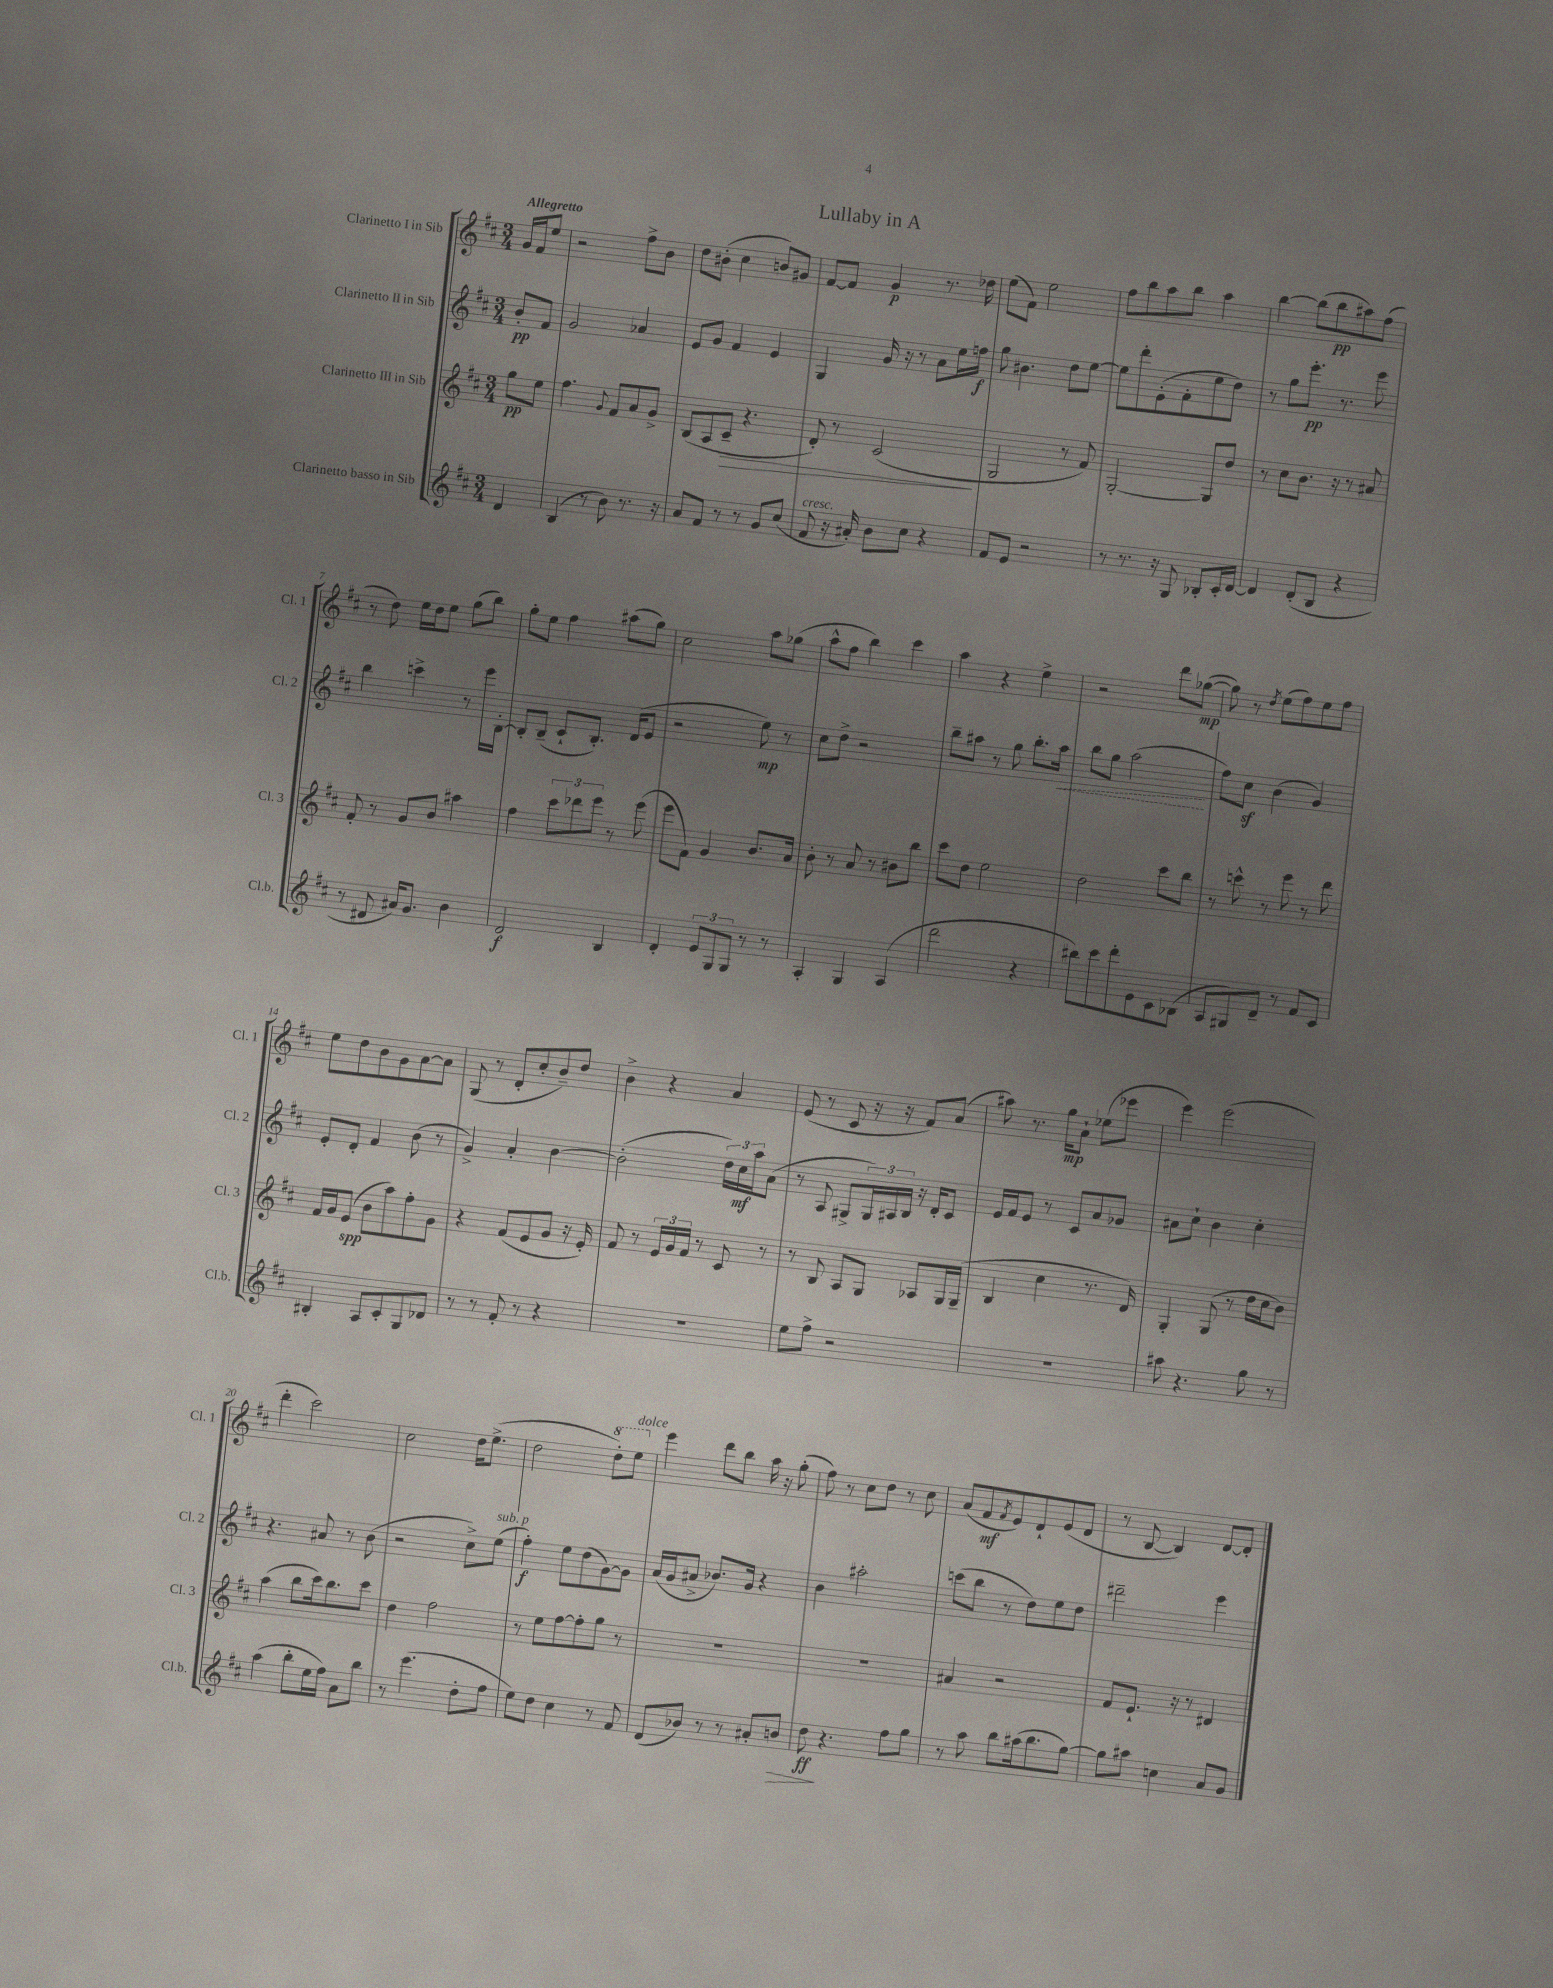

**kern	**kern	**kern	**kern
*staff4	*staff3	*staff2	*staff1
*clefG2	*clefG2	*clefG2	*clefG2
*k[f#c#]	*k[f#c#]	*k[f#c#]	*k[f#c#]
*M3/4	*M3/4	*M3/4	*M3/4
4d/	8gg\L	8b'/L	16g/LL
.	.	.	16f#/J
.	8ee\J	8f#/J	8ee/J
=	=	=	=
(4B/	4.ff#\	2g/	2r
8r	.	.	.
.	8qqg/	.	.
8b\)	8f#/L	.	.
8.r	8a/	4a-/	8ff#^\L
.	8g^/J	.	8b\J
16r	.	.	.
=	=	=	=
8a/L	(8B/L	8e/L	8dd\L
8f#/J	8A/	8g/J	(8b#'\J
8r	8c#~/J	4f#/	4cc#\
8r	4.r	.	.
8g/L	.	4e/	8b/L)
(8cc#/J	.	.	8g#/J
=	=	=	=
8f#/	8d'/)	4G/	[8f#/L
16r	8r	.	8f#/]J
16a#'/)	.	.	.
8b\L	(2c#/	16g/	4g/
.	.	16r	.
8cc#\J	.	8r	.
4r	.	8a\L	8.r
.	.	16ee\L	.
.	.	16ff\JJ	16dd-\
=	=	=	=
8f#/L	2G/	8gg\	(8ee\L
8e/J	.	4.b#\	8f#\J)
2r	.	.	2ee\
.	8r	8dd\L	.
.	8f#/)	[8ee\J	.
=	=	=	=
8r	[2G'/	8ee\]L	8ff#\L
8.r	.	8ddd'\	8bb\
.	.	(8e'\	8aa\
16r	.	.	.
8G/	.	8f#'\	8bb\J
8B-'/L	8G/]L	8ee\	4aa\
16c#'/L	8dd/J	8dd\J)	.
[16d/JJ	.	.	.
=	=	=	=
4d/]	8r	8r	[4bb\
.	8cc#\L	8gg\L	.
(8d'/L	8.b\J	8.eee'\J	(8bb\]L
8B/J	.	.	8bb\
.	16r	8.r	.
4r	8r	.	8aa#\)
.	8a#/	8eee\	(8ff#\J
=	=	=	=
8r	8f#'/	4bb\	8r
8d#/	8r	.	8dd\)
16a#/LK)	8g/L	4ccc^\	16ee\LL
8.g/J	.	.	16dd\J
.	8b/J	.	8ee\J
4b\	4aa#\	8r	(8gg\L
.	.	16eee\LL	8bb\J)
.	.	[16B'\JJ	.
=	=	=	=
2d/	4ff#\	8B'/]L	8gg'\L
.	.	(8B~/J	8ee\J
.	12ccc#\L	8c#`/L	4ff#\
.	12ddd-\	.	.
.	.	8.B'/J)	.
.	12eee\J	.	.
4B/	8r	.	(8aa#\L
.	.	(16d/LK	.
.	(8eee\	8e/J	8gg\J)
=	=	=	=
4d'/	8eee\L	2r	2cc#\
.	8f#\J)	.	.
12e/L	4g/	.	.
12G/	.	.	.
12G/J	.	.	.
8r	8.b/L	8ee\)	8aa\L
8r	.	8r	(8gg-\J
.	16a/Jk	.	.
=	=	=	=
4A'/	8b'\	8cc#\L	8aa^^\L
.	8r	8dd^\J	8ff#\J
4G/	8a/	2r	4bb\)
.	8r	.	.
(4A/	8b#\L	.	4ccc#\
.	8bb\J	.	.
=	=	=	=
2ddd\	8ccc#\L	8bb~\L	4aa\
.	8dd\J	8aa#\J	.
.	2ee\	8r	4r
.	.	8gg\	.
4r	.	8.bb'\L	4ee^\
.	.	16aa#\Jk	.
=	=	=	=
8bb#\L)	2dd\	8bb\L	2r
8ccc#\	.	8gg\J	.
8ddd'\	.	(2aa\	.
8e\	.	.	.
8c#\	8ccc#\L	.	8ddd\L
(8B-\J	8bb\J	.	([8gg-\J
=	=	=	=
8A/L	8r	8ff#\L)	8gg-\])
8G#/)	8ccc^^\	8cc#\J	8r
.	.	.	8qdd/
8d~/J	8r	(4b\	(8ee\L
8r	8eee\	.	8ff#\)
8f#/L	8r	4g/)	8ee\
8c#/J	8ddd\	.	8ff#\J
=	=	=	=
4B#'/	16f#/LL	8e'/L	8ee\L
.	16g/J	.	.
.	(8e/J	8d'/J	8dd\
8A/L	8b\L	4f#/	8b\
8c#'/	8aa\)	.	8g\
8G/	8ff#'\	(8b\	[8a\
8d-/J	8g\J	8r	8a\]J
=	=	=	=
8r	4r	4g^/)	(8G/
8r	.	.	8r
8f#'/	(8f#/L	4a'/	8d'/L
8r	8e/	.	8cc#'/
4r	8g/J	[4b\	8b~/)
.	16r	.	8dd/J
.	16e'/)	.	.
=	=	=	=
2.r	8f#/	(2b'\]	4b^\
.	8r	.	.
.	24e/LL	.	4r
.	24g/	.	.
.	24f#/JJ	.	.
.	8r	.	.
.	8c#/	24dd\LL)	4a/
.	.	24cc#\	.
.	.	24aa\J	.
.	8r	(8a\J	.
=	=	=	=
8ee\L	8r	8r	(8e/
8ff#^\J	8B/	8A/	8r
2r	8A/L	8G#^/L	8c#/
.	8G/J	24G#/L)	16r
.	.	24A#/	.
.	.	.	16r
.	.	24B/JJ	.
.	8A-/L	16r	8f#/L)
.	.	16d'/LK	.
.	16G/L	8c#/J	(8a/J
.	(16G~/JJ	.	.
=	=	=	=
2.r	4B/	16e/LL	8aa#\)
.	.	16f#/J	.
.	.	8e/J	8.r
.	4cc#\	8r	.
.	.	.	16gg\LK
.	.	8c#/L	8a`\J
.	8.r	8a/	(8ee-\L
.	.	8g-/J	8eee-\J
.	16d/)	.	.
=	=	=	=
8aa#\	4G'/	8a#\L	4eee\)
4.r	.	8cc#`\J	.
.	(8G/	4b\	(2eee\
.	8r	.	.
8gg\	16dd\LL	4cc#'\	.
.	16cc#\J	.	.
8r	8b\J)	.	.
=	=	=	=
(4aa\	(4aa\	4.r	4ddd'\
8bb'\L	8bb\L	.	2ccc#\)
16ee\L	16ccc#\k)	8a#/	.
16ff#\JJ)	8.bb\	.	.
8a\L	.	8r	.
8bb\J	8ccc#\J	(8b\	.
=	=	=	=
8r	4dd\	2r	2cc#\
(4.eee\	.	.	.
.	2ff#\	.	.
8dd'\L	.	8cc#^\L)	16dd\LK
.	.	.	(8.ee^\J
8ff#\J	.	(8ee\J	.
=	=	=	=
8ee\L)	8r	4ff#'\)	2dd\
8dd\J	8ee\L	.	.
4cc#\	[8ff#\	8ee\L	.
.	8ff#'\]	(8dd\	.
8r	8gg\J	[8g\)	8ddd'\L)
8f#/	8r	8g\]J	8eee\J
=	=	=	=
(8d/L	2.r	(16a/LL	4eee\
.	.	16g/J	.
8b-/J)	.	8a#^/J	.
8r	.	8.b-/L)	8ddd\L
8r	.	.	8bb\J
.	.	16g/Jk	.
8a#'/L	.	4r	16aa\
.	.	.	16r
8b/J	.	.	(8gg'\
=	=	=	=
8dd\	2.r	4b\	8ff#\)
4.r	.	.	8r
.	.	2aa#'\	8cc#\L
.	.	.	8dd\J
8ff#\L	.	.	8r
8gg\J	.	.	8cc#\
=	=	=	=
8r	4a#/	(8ccc\L	(8a/L
8aa\	.	8bb\J	8f#/
.	.	.	8qf#/
8bb\L	2r	8r	8e/)
(16aa#\k	.	8dd\L)	8d`/
8.bb\	.	.	.
.	.	8ee\	(8e/
[8gg\J)	.	8dd\J	8d/J
=	=	=	=
8gg\]L	8f#/L	2ddd#~\	8r
8aa#\J	8.e`/J	.	[8B/
4cc\	.	.	4B/])
.	16r	.	.
.	8r	.	.
8a/L	4d#/	4eee\	[8d/L
8g/J	.	.	8d'/]J
==	==	==	==
*-	*-	*-	*-
